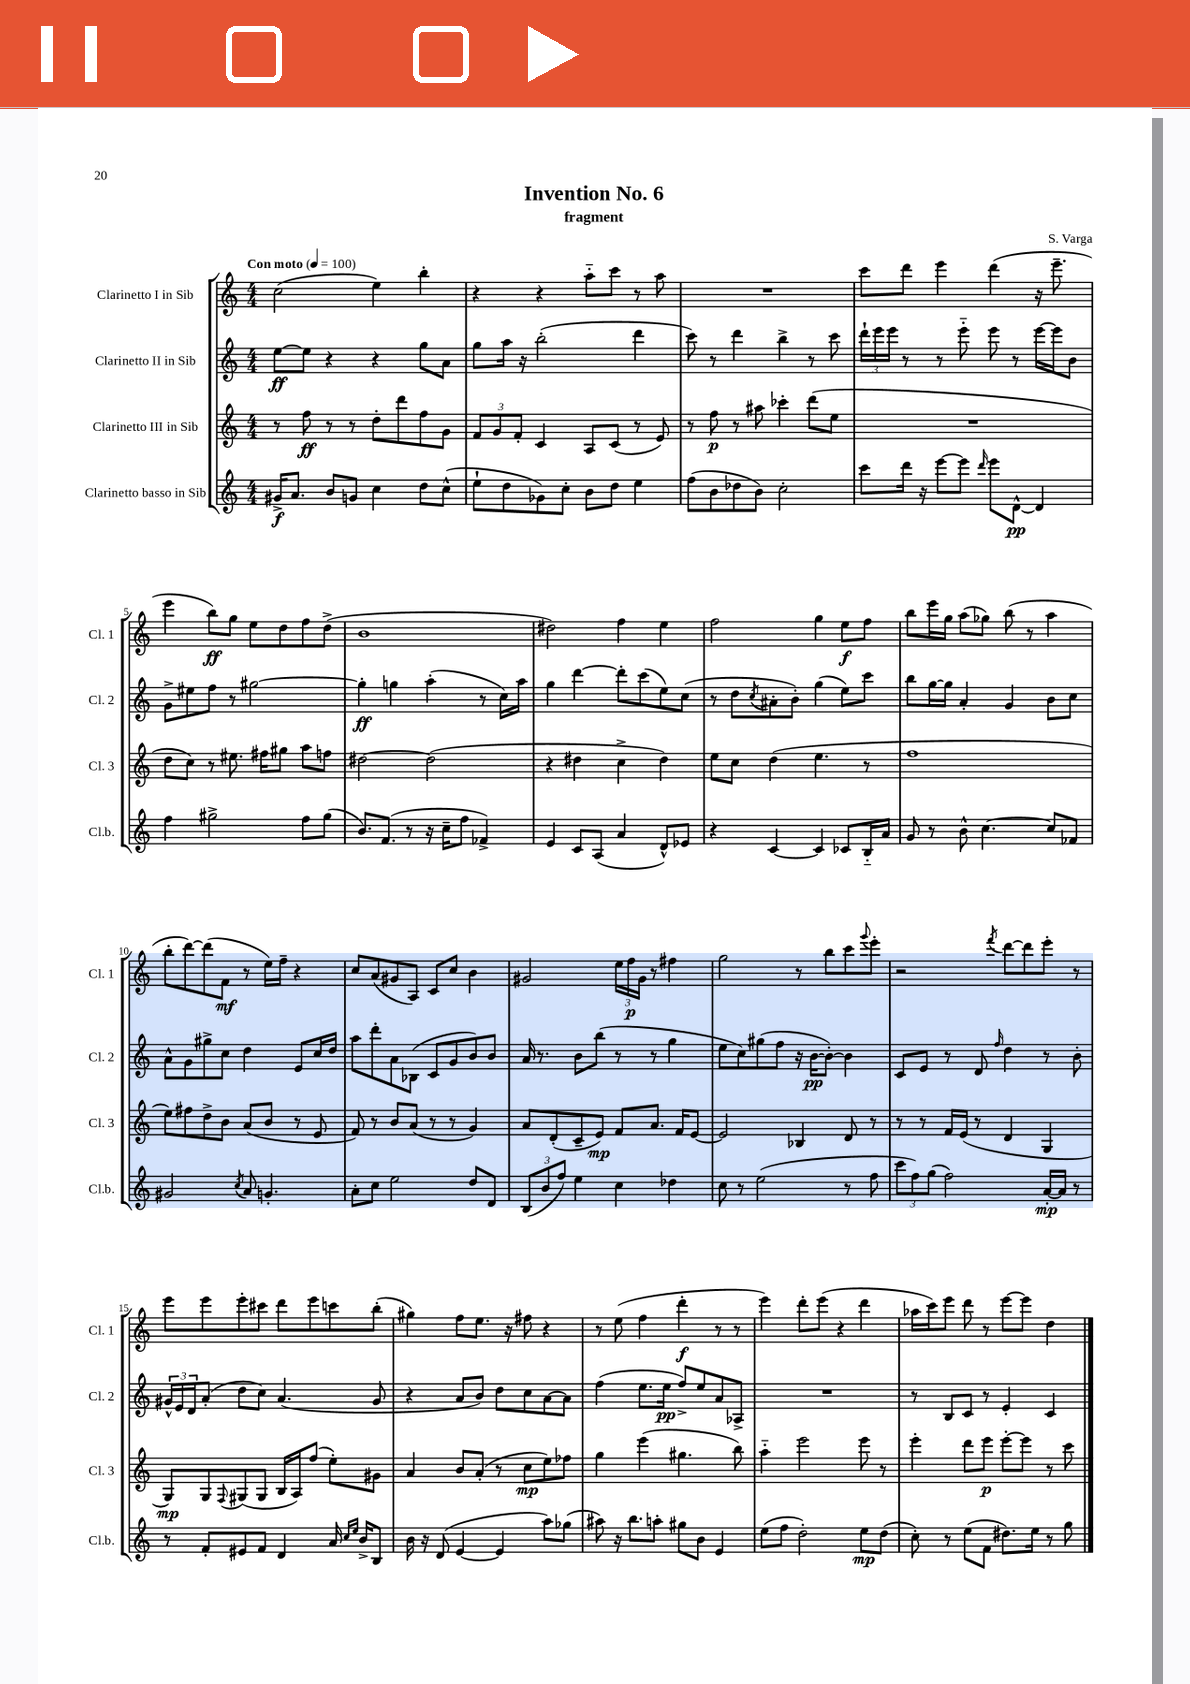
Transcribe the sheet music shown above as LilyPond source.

\header { title = "Invention No. 6" composer = "S. Varga" subtitle = "fragment" }
<<
\new StaffGroup <<
\new Staff = "s0" \with { instrumentName = "Clarinetto I in Sib" shortInstrumentName = "Cl. 1" } {
    \clef treble \key c \major \numericTimeSignature \time 4/4 \tempo "Con moto" 4 = 100
    c''2( e''4) b''4-. |
    r4 r4 a''8-_ c'''8 r8 a''8 |
    R1 |
    c'''8 d'''8 e'''4 d'''4( r16 e'''8.-- |
    e'''4 b''8\ff) g''8 e''8 d''8 f''8 d''8->( |
    b'1 |
    dis''2) f''4 e''4 |
    f''2 g''4 e''8\f f''8 |
    b''8 e'''16 g''16 a''8( ges''8) b''8( r8 a''4 |
    b''8-. d'''8~) d'''8( f'8\mf r8 e''16) f''16-- r4 |
    c''8 a'8( gis'8 a8) c'8 c''8 b'4 |
    gis'2 \tuplet 3/2 { e''16 f''16\p gis'16 } r8 fis''4 |
    g''2 r8 b''8 c'''8 \appoggiatura { g'''8 } e'''8-. |
    r2 \acciaccatura { f'''8 } d'''8~ d'''8 e'''8-. r8 |
    e'''8 e'''8 e'''8-. cis'''8 d'''8 e'''8 c'''8 b''8-.( |
    gis''4) f''8 e''8. r16 fis''8 r4 |
    r8 e''8( f''4 d'''4-.\f r8 r8 |
    e'''4) d'''8-. e'''8( r4 d'''4 |
    aes''16 c'''16) e'''8 d'''8 r8 e'''8~ e'''8 d''4 \bar "|." |
}
\new Staff = "s1" \with { instrumentName = "Clarinetto II in Sib" shortInstrumentName = "Cl. 2" } {
    \clef treble \key c \major \numericTimeSignature \time 4/4
    e''8~\ff e''8 r4 r4 g''8 a'8 |
    g''8 a''16 r16 b''2-.( d'''4 |
    c'''8) r8 d'''4 b''4-> r8 c'''8 |
    \tuplet 3/2 { d'''16-! e'''16 e'''16 } r8 r8 e'''8-_ e'''8 r8 e'''16~ e'''16 b'8 |
    g'8-> eis''8 f''8 r8 gis''2~ |
    gis''4-.\ff g''4 a''4-.( r8 c''16) a''16 |
    g''4 d'''4~ d'''8-. c'''8( e''8) c''8( |
    r8 d''8 \acciaccatura { c''8 } ais'8-. b'8-.) g''4( e''8) c'''8 |
    b''8 g''16~ g''16 a'4-. g'4 b'8 c''8 |
    a'8-^ g'8 gis''8-> c''8 d''4 e'8 c''16 d''16 |
    a''8 d'''8-. a'8 bes8( c'8 g'8 b'8) b'8 |
    a'16 r8. b'8 b''8( r8 r8 g''4 |
    e''8 c''8) gis''8( f''8 r16 b'16~\pp b'8~-.) b'4 |
    c'8 e'8 r8 d'8 \grace { f''16 } d''4 r8 b'8-. |
    \tuplet 3/2 { gis'16-^ e'16 d'16 } a'8-.( d''8 c''8) a'4.( gis'8 |
    r4 a'8 b'8) d''8 c''8 a'8~ a'8 |
    f''4( e''8. e''16\pp f''8->) e''8 a'8 aes8-> |
    R1 |
    r8 b8 c'8 r8 e'4-. c'4 \bar "|." |
}
\new Staff = "s2" \with { instrumentName = "Clarinetto III in Sib" shortInstrumentName = "Cl. 3" } {
    \clef treble \key c \major \numericTimeSignature \time 4/4
    r8 f''8\ff r8 r8 d''8-. d'''8 f''8 g'8 |
    \tuplet 3/2 { f'8 g'8 f'8-. } c'4 a8 c'8( r8 e'8) |
    r8 f''8\p r8 ais''8 ces'''4-. d'''8( e''8 |
    R1 |
    d''8 c''8) r8 eis''8. fis''16 gis''8 a''8 f''8 |
    dis''2~ dis''2( |
    r4 dis''4 c''4-> dis''4) |
    e''8 c''8 d''4( e''4. r8 |
    f''1 |
    e''8) fis''8 d''8-> b'8 a'8( b'8 r8 e'8 |
    f'8) r8 b'8 a'8( r8 r8 g'4) |
    a'8 d'8-.( c'8-- e'8\mp) f'8 a'8. f'16 e'8~ |
    e'2 bes4 d'8 r8 |
    r8 r8 f'16 e'16( r8 d'4 g4 |
    g8\mp) g8 \appoggiatura { f8 } gis8( gis8 b16 a16) f''8( e''8-.) gis'8 |
    a'4 b'8 a'8-.( r8 c''8\mp e''8) fes''8 |
    g''4 e'''4( gis''4. b''8) |
    a''4-_ e'''2 e'''8 r8 |
    e'''4-. d'''8 e'''8\p e'''8~-. e'''8 r8 c'''8 \bar "|." |
}
\new Staff = "s3" \with { instrumentName = "Clarinetto basso in Sib" shortInstrumentName = "Cl.b." } {
    \clef treble \key c \major \numericTimeSignature \time 4/4
    gis'16->\f a'8. b'8 g'8 c''4 d''8 c''8-^( |
    e''8-! d''8 ges'8) c''8-. b'8 d''8 e''4 |
    f''8( b'8 des''8 b'8) c''2-. |
    c'''8 d'''16 r16 e'''8~ e'''8 \grace { d'''16 } e'''8 d'8~-^\pp d'4 |
    f''4 gis''2-> f''8 gis''8( |
    b'8.) f'8.( r8 r16 c''16-- f''8 fes'4->) |
    e'4 c'8 a8( a'4 d'8-^) ees'8 |
    r4 c'4~ c'4 ces'8 b16-_ a'16 |
    g'8 r8 b'8-^ c''4.~ c''8 fes'8 |
    gis'2 \acciaccatura { c''8 } a'8 g'4.-. |
    a'8-. c''8 e''2 d''8 d'8 |
    \tuplet 3/2 { b8( b'8 f''8) } e''4 c''4 des''4 |
    c''8 r8 e''2( r8 f''8 |
    \tuplet 3/2 { c'''8 f''8) g''8( } f''2) a'16~-.\mp a'16 r8 |
    r8 f'8-. eis'8 f'8 d'4 a'16 \grace { c''16 e''16 } b'16-> b8 |
    b'16 r16 d'8( e'4~ e'4 a''8) ges''8( |
    ais''8) r16 b''8. a''8-. gis''8 b'8 e'4 |
    e''8( f''8 d''2-.) e''8\mp d''8( |
    c''8-.) r8 e''8( f'8 dis''8.) e''16 r8 g''8 \bar "|." |
}
>>
>>
